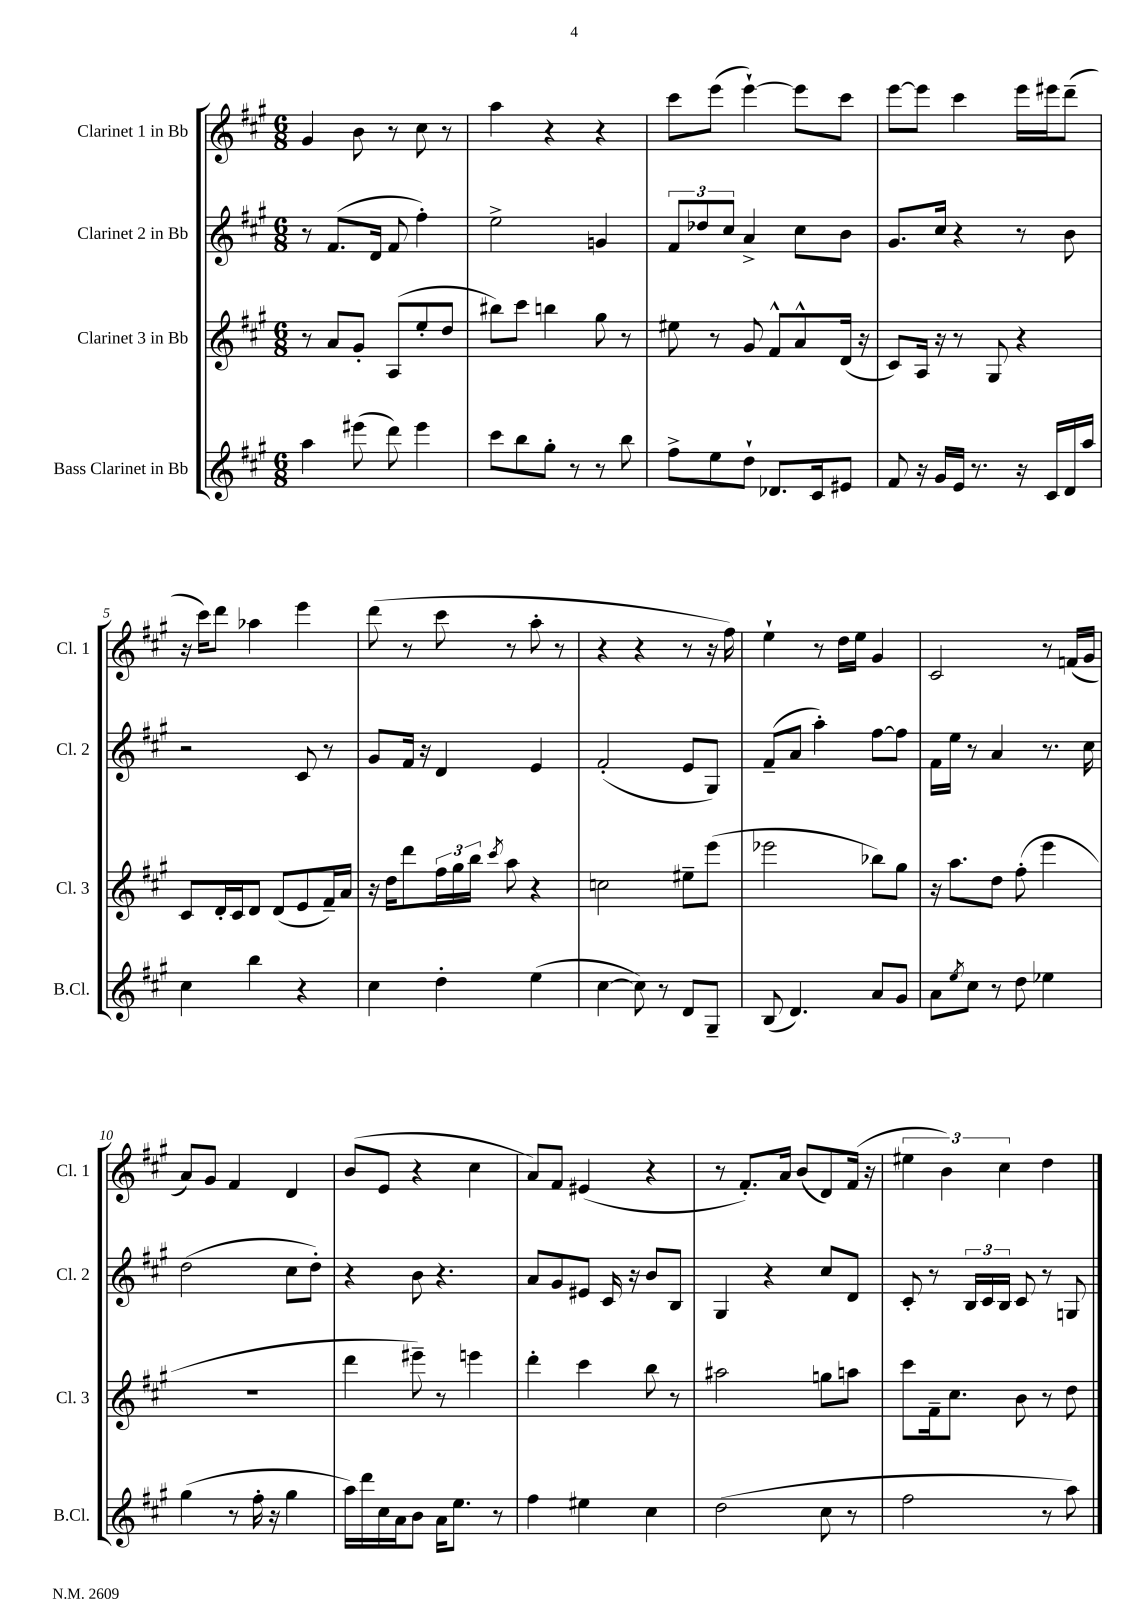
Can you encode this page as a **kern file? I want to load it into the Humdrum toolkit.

**kern	**kern	**kern	**kern
*part4	*part3	*part2	*part1
*staff4	*staff3	*staff2	*staff1
*I"Bass Clarinet in Bb	*I"Clarinet 3 in Bb	*I"Clarinet 2 in Bb	*I"Clarinet 1 in Bb
*I'B.Cl.	*I'Cl. 3	*I'Cl. 2	*I'Cl. 1
*clefG2	*clefG2	*clefG2	*clefG2
*k[f#c#g#]	*k[f#c#g#]	*k[f#c#g#]	*k[f#c#g#]
*M6/8	*M6/8	*M6/8	*M6/8
=1	=1	=1	=1
4aa\	8r	8r	4g#/
.	8a/L	(8.f#/L	.
(8eee#X\	8g#'/J	.	8b\
.	.	16d/Jk	.
8ddd\)	(8A/L	8f#/	8r
4eee#\	8ee'/	4ff#'\)	8cc#\
.	8dd/J	.	8r
=2	=2	=2	=2
8ccc#\L	8bb#X\L)	2ee^\	4aa\
8bb\	8ccc#\J	.	.
8gg#'\J	4bbn\	.	4r
8r	.	.	.
8r	8gg#\	4gn/	4r
8bb\	8r	.	.
=3	=3	=3	=3
8ff#^\L	8ee#X\	12f#/L	8ccc#\L
.	.	12dd-X/	.
8ee\	8r	.	(8eee\J
.	.	12cc#/J	.
8dd`\J	8g#/	4a^/	[4eee`\)
8.d-X/L	8f#^^/L	.	.
.	8a^^/	8cc#\L	8eee\L]
16c#/k	.	.	.
8e#X/J	(16d/Jk	8b\J	8ccc#\J
.	16r	.	.
=4	=4	=4	=4
8f#/	8c#/L)	8.g#/L	[8eee\L
16r	16A/Jk	.	8eee\J]
16g#/LL	16r	16cc#/Jk	.
16e/JJ	8r	4r	4ccc#\
8.r	.	.	.
.	8G#/	.	.
16r	4r	8r	16eee\LL
16c#/LL	.	.	16eee#X\J
16d/	.	8b\	(8ddd~\J
16aa/JJ	.	.	.
!!LO:LB:g=z
=5	=5	=5	=5
4cc#\	8c#/L	2r	16r
.	.	.	16ccc#\KL)
.	16d'/L	.	8ddd\J
.	16c#/J	.	.
4bb\	8d/J	.	4aa-X\
.	(8d/L	.	.
4r	8e/	8c#/	4eee\
.	16f#~/L)	8r	.
.	16a/JJ	.	.
=6	=6	=6	=6
4cc#\	16r	8g#/L	(8ddd\
.	16dd\KL	.	.
.	8ddd\	16f#/Jk	8r
.	.	16r	.
4dd'\	24ff#\L	4d/	8ccc#\
.	24gg#\	.	.
.	24bb\JJ	.	.
.	8qccc#/	.	.
.	8aa\	.	8r
(4ee\	4r	4e/	8aa'\
.	.	.	8r
=7	=7	=7	=7
[4cc#\	2ccn\	(2f#'/	4r
8cc#\])	.	.	4r
8r	.	.	.
8d/L	8ee#X~\L	8e/L	8r
8G#~/J	(8eee\J	8G#/J)	16r
.	.	.	16ff#\)
=8	=8	=8	=8
(8B/	2eee-X\	(8f#~/L	4ee`\
4.d/)	.	8a/J	.
.	.	4aa'\)	8r
.	.	.	16dd\LL
.	.	.	16ee\JJ
8a/L	8bb-X\L)	[8ff#\L	4g#/
8g#/J	8gg#\J	8ff#\J]	.
=9	=9	=9	=9
8a\L	16r	16f#\LL	2c#/
.	8.aa\L	16ee\JJ	.
8qee/	.	.	.
8cc#\J	.	8r	.
8r	8dd\J	4a/	.
8dd\	(8ff#'\	.	.
4ee-X\	4eee\	8.r	8r
.	.	.	(16fn/LL
.	.	16cc#\	16g#/JJ
!!LO:LB:g=z
=10	=10	=10	=10
(4gg#\	2.r	(2dd\	8a/L)
.	.	.	8g#/J
8r	.	.	4f#/
16ff#'\	.	.	.
16r	.	.	.
4gg#\	.	8cc#\L	4d/
.	.	8dd'\J)	.
=11	=11	=11	=11
16aa\LL)	4ddd\	4r	(8b/L
16ddd\	.	.	.
16cc#\	.	.	8e/J
16a\J	.	.	.
8b\J	8eee#X~\)	8b\	4r
16a\KL	8r	4.r	.
8.ee\J	.	.	.
.	4eeen\	.	4cc#\
8r	.	.	.
=12	=12	=12	=12
4ff#\	4ddd'\	8a/L	8a/L)
.	.	8g#/	8f#/J
4ee#X\	4ccc#\	8e#X/J	(4e#X/
.	.	16c#/	.
.	.	16r	.
4cc#\	8bb\	8b/L	4r
.	8r	8B/J	.
=13	=13	=13	=13
(2dd\	2aa#X\	4G#/	8r
.	.	.	8.f#'/L)
.	.	4r	.
.	.	.	16a/Jk
.	.	.	(8b/L
8cc#\	8ggn\L	8cc#/L	8d/)
8r	8aan\J	8d/J	(16f#/Jk
.	.	.	16r
=14	=14	=14	=14
2ff#\	8ccc#\L	8c#'/	6ee#X\
.	16f#~\k	8r	.
.	.	.	6b\)
.	8.cc#\J	.	.
.	.	24B/LL	.
.	.	24c#/	.
.	.	24B/JJ	6cc#\
.	8b\	8c#/	.
8r	8r	8r	4dd\
8aa\)	8dd\	8Gn/	.
==	==	==	==
*-	*-	*-	*-
